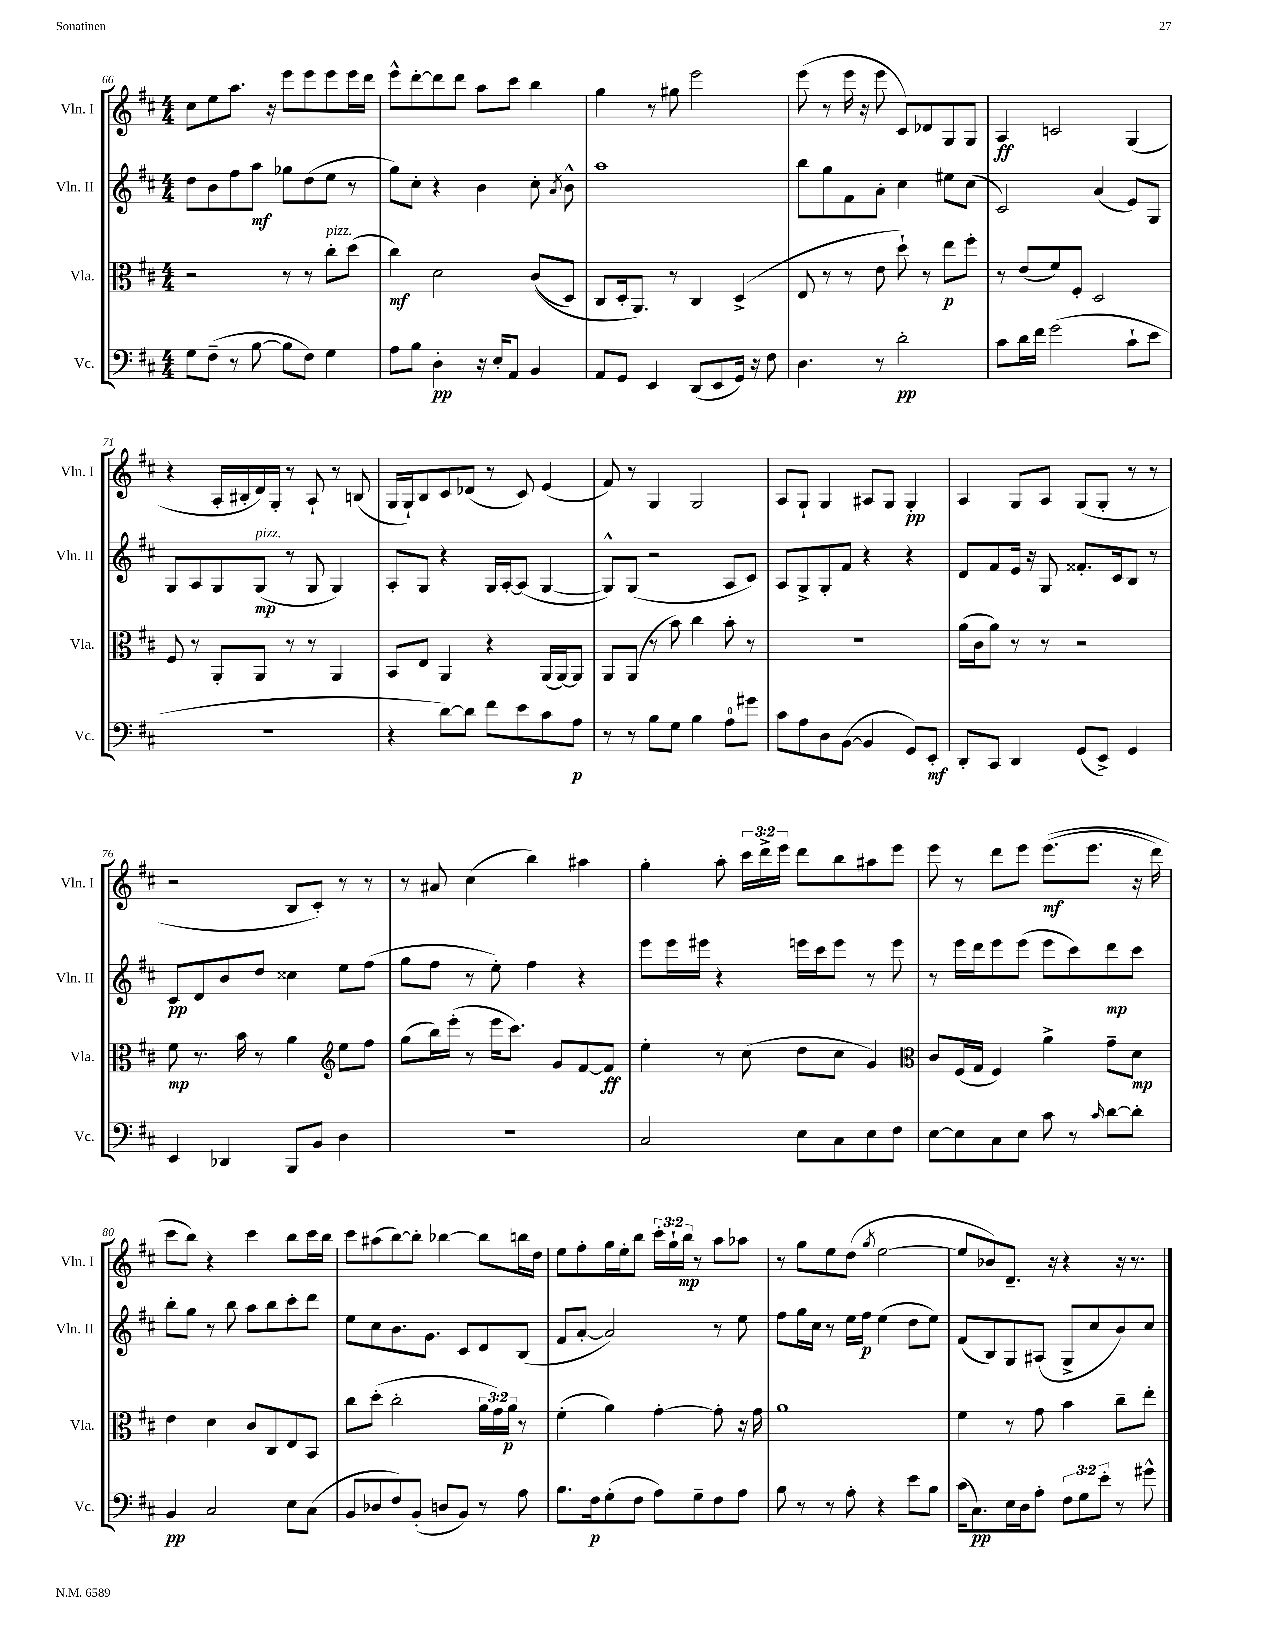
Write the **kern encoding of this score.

**kern	**dynam	**kern	**dynam	**kern	**dynam	**kern	**dynam
*part4	*part4	*part3	*part3	*part2	*part2	*part1	*part1
*staff4	*staff4	*staff3	*staff3	*staff2	*staff2	*staff1	*staff1
*I"Vc.	*	*I"Vla.	*	*I"Vln. II	*	*I"Vln. I	*
*I'Vc.	*	*I'Vla.	*	*I'Vln. II	*	*I'Vln. I	*
*clefF4	*	*clefC3	*	*clefG2	*	*clefG2	*
*k[f#c#]	*	*k[f#c#]	*	*k[f#c#]	*	*k[f#c#]	*
*M4/4	*	*M4/4	*	*M4/4	*	*M4/4	*
=66	=66	=66	=66	=66	=66	=66	=66
8G\L	.	2r	.	8dd\L	.	8cc#\L	.
(8F#~\J	.	.	.	8b\	.	8ee\	.
8r	.	.	.	8ff#\	.	8.aa\J	.
[8B\	.	.	.	8aa\J	mf	.	.
.	.	.	.	.	.	16r	.
8B\L]	.	8r	.	8gg-X\L	.	8eee\L	.
8F#\J)	.	8r	.	(8dd\	.	8eee\	.
!	!	!LO:TX:a:i:t=pizz.	!	!	!	!	!
4G\	.	8cc#'\L	.	8ee\J	.	8eee\	.
.	.	(8dd\J	.	8r	.	16eee\L	.
.	.	.	.	.	.	16ddd\JJ	.
=67	=67	=67	=67	=67	=67	=67	=67
8A\L	.	4cc#\)	mf	8gg\L)	.	8eee^^\L	.
8B\J	.	.	.	8cc#'\J	.	[8ddd'\	.
4D'\	pp	2d\	.	4r	.	8ddd\]	.
.	.	.	.	.	.	8ddd\J	.
16r	.	.	.	4b\	.	8aa\L	.
16E'/KL	.	.	.	.	.	.	.
8AA/J	.	.	.	.	.	8ccc#\J	.
4BB/	.	((8c#/L	.	8cc#'\	.	4bb\	.
.	.	.	.	8qa/	.	.	.
.	.	8D/J)	.	8b^^\	.	.	.
=68	=68	=68	=68	=68	=68	=68	=68
8AA/L	.	8C#/L	.	1aa	.	4gg\	.
8GG/J	.	16D'/k	.	.	.	.	.
.	.	8.AA/J)	.	.	.	.	.
4EE/	.	.	.	.	.	8r	.
.	.	8r	.	.	.	8gg#X\	.
(8DD/L	.	4C#/	.	.	.	2eee\	.
8EE/	.	.	.	.	.	.	.
16GG/Jk)	.	(4D^/	.	.	.	.	.
16r	.	.	.	.	.	.	.
8F#\	.	.	.	.	.	.	.
=69	=69	=69	=69	=69	=69	=69	=69
4.D\	.	8E/	.	8bb\L	.	(8eee\	.
.	.	8r	.	8gg\	.	8r	.
.	.	8r	.	8f#\	.	16eee\	.
.	.	.	.	.	.	16r	.
8r	.	8e\	.	8a'\J	.	8eee\	.
2d'\	pp	8dd`\)	.	4cc#\	.	8c#/L)	.
.	.	8r	.	.	.	8d-X/	.
.	.	8ee\L	p	8ee#X\L	.	8G/	.
.	.	8ff#'\J	.	(8cc#\J	.	8G/J	.
=70	=70	=70	=70	=70	=70	=70	=70
8c#\L	.	8r	.	2c#/)	.	4A/	ff
16d\L	.	(8e/L	.	.	.	.	.
16f#\JJ	.	.	.	.	.	.	.
(2g\	.	8f#/)	.	.	.	2cn/	.
.	.	8F#'/J	.	.	.	.	.
.	.	2D/	.	(4a/	.	.	.
8c#`\L	.	.	.	8e/L)	.	(4G/	.
8e\J	.	.	.	8G/J	.	.	.
!!LO:LB:g=z
=71	=71	=71	=71	=71	=71	=71	=71
1r	.	8F#/	.	8G/L	.	4r	.
.	.	8r	.	8A/	.	.	.
.	.	8AA'/L	.	8G/	.	16A'/LL	.
.	.	.	.	.	.	16B#X'/	.
!	!	!	!	!LO:TX:a:i:t=pizz.	!	!	!
.	.	8AA/J	.	(8G/J	mp	16d/)	.
.	.	.	.	.	.	16G'/JJ	.
.	.	8r	.	8r	.	8r	.
.	.	8r	.	8G/	.	8A`/	.
.	.	4AA/	.	4G/)	.	8r	.
.	.	.	.	.	.	(8Bn/	.
=72	=72	=72	=72	=72	=72	=72	=72
4r	.	8BB/L	.	8A'/L	.	16G/LL	.
.	.	.	.	.	.	16G`/J)	.
.	.	8E/J	.	8G/J	.	8B/	.
[8d\L)	.	4AA/	.	4r	.	8c#/	.
8d\J]	.	.	.	.	.	(8d-X/J	.
8f#\L	.	4r	.	16G/LL	.	8r	.
.	.	.	.	[16A'/J	.	.	.
8e\	.	.	.	(8A/J]	.	8c#/)	.
8c#\	.	(16AA/LL	.	[4G/	.	(4e/	.
.	.	[16AA/J)	.	.	.	.	.
8A\J	p	8AA/J]	.	.	.	.	.
=73	=73	=73	=73	=73	=73	=73	=73
8r	.	8AA/L	.	8G^^/L])	.	8f#/)	.
8r	.	(8AA/J	.	(8G/J	.	8r	.
8B\L	.	8r	.	2r	.	4G/	.
8G\J	.	8b\)	.	.	.	.	.
4B\	.	4cc#\	.	.	.	2G/	.
8A\L	.	8b'\	.	8A/L	.	.	.
8g#X\J	.	8r	.	8c#/J)	.	.	.
=74	=74	=74	=74	=74	=74	=74	=74
8c#\L	.	1r	.	8A/L	.	8A/L	.
8A\	.	.	.	8G^/	.	8G`/J	.
8D\	.	.	.	8G'/	.	4G/	.
([8BB\J	.	.	.	8f#/J	.	.	.
4BB/]	.	.	.	4r	.	8A#X/L	.
.	.	.	.	.	.	8G/J	.
8GG/L)	.	.	.	4r	.	4G'/	pp
8EE'/J	mf	.	.	.	.	.	.
=75	=75	=75	=75	=75	=75	=75	=75
8DD'/L	.	(16a\LL	.	8d/L	.	4A/	.
.	.	16c#\J	.	.	.	.	.
8CC#/J	.	8a\J)	.	8f#/	.	.	.
4DD/	.	8r	.	16e/Jk	.	8G/L	.
.	.	.	.	16r	.	.	.
.	.	8r	.	8G/	.	8A/J	.
(8GG/L	.	2r	.	8.f##X'/L	.	(8G/L	.
8EE^/J)	.	.	.	.	.	8G'/J	.
.	.	.	.	16c#/k	.	.	.
4GG/	.	.	.	8B/J	.	8r	.
.	.	.	.	8r	.	8r	.
!!LO:LB:g=z
=76	=76	=76	=76	=76	=76	=76	=76
4EE/	.	8f#\	mp	8c#/L	pp	2r	.
.	.	8.r	.	8d/	.	.	.
4DD-X/	.	.	.	8b/	.	.	.
.	.	16b\	.	.	.	.	.
.	.	8r	.	8dd/J	.	.	.
8BBB/L	.	4a\	.	4cc##X\	.	8B/L	.
8BB/J	.	.	.	.	.	8c#'/J)	.
*	*	*clefG2	*	*	*	*	*
4D\	.	8ee\L	.	8ee\L	.	8r	.
.	.	8ff#\J	.	(8ff#\J	.	8r	.
=77	=77	=77	=77	=77	=77	=77	=77
1r	.	(8gg\L	.	8gg\L	.	8r	.
.	.	16bb\L)	.	8ff#\J	.	8a#X/	.
.	.	(16eee'\JJ	.	.	.	.	.
.	.	8r	.	8r	.	(4cc#\	.
.	.	16eee\KL	.	8ee'\)	.	.	.
.	.	8.ccc#\J)	.	.	.	.	.
.	.	.	.	4ff#\	.	4bb\)	.
.	.	8g/L	.	.	.	.	.
.	.	[8f#/	.	4r	.	4aa#X\	.
.	.	8f#/J]	ff	.	.	.	.
=78	=78	=78	=78	=78	=78	=78	=78
2C#/	.	4ee'\	.	8eee\L	.	4gg'\	.
.	.	.	.	16eee\L	.	.	.
.	.	.	.	16eee#X\JJ	.	.	.
.	.	8r	.	4r	.	8aa'\	.
.	.	(8cc#\	.	.	.	24ccc#\LL	.
.	.	.	.	.	.	24ddd^\	.
.	.	.	.	.	.	24eee\JJ	.
8E\L	.	8dd\L	.	16eeen\LL	.	8ddd\L	.
.	.	.	.	16ccc#\J	.	.	.
8C#\	.	8cc#\J	.	8eee\J	.	8bb\	.
8E\	.	4g/)	.	8r	.	8aa#X\	.
8F#\J	.	.	.	8eee\	.	8eee\J	.
=79	=79	=79	=79	=79	=79	=79	=79
*	*	*clefC3	*	*	*	*	*
[8E\L	.	8c#/L	.	8r	.	8eee\	.
8E\]	.	(16F#/L	.	16eee\LL	.	8r	.
.	.	16G/JJ	.	16ddd\J	.	.	.
8C#\	.	4F#/)	.	8eee\	.	8ddd\L	.
8E\J	.	.	.	(8eee\J	.	8eee\J	.
8c#\	.	4a^\	.	8eee\L	.	((8.eee\L	mf
8r	.	.	.	8ccc#\)	.	.	.
.	.	.	.	.	.	8.eee\J	.
16qqc#/	.	.	.	.	.	.	.
[8d\L	.	8g~\L	.	8ddd\	mp	.	.
8d'\J]	.	8d\J	mp	8ccc#\J	.	16r	.
.	.	.	.	.	.	16ddd\)	.
!!LO:LB:g=z
=80	=80	=80	=80	=80	=80	=80	=80
4BB/	pp	4e\	.	8bb'\L	.	8ccc#\L	.
.	.	.	.	8gg\J	.	8bb\J)	.
2C#/	.	4d\	.	8r	.	4r	.
.	.	.	.	8bb\	.	.	.
.	.	8c#/L	.	8aa\L	.	4ccc#\	.
.	.	8C#/	.	8bb\	.	.	.
8E\L	.	8E/	.	8ccc#'\	.	8bb\L	.
(8C#\J	.	8BB/J	.	8ddd\J	.	16ccc#\L	.
.	.	.	.	.	.	16bb\JJ	.
=81	=81	=81	=81	=81	=81	=81	=81
8BB/L	.	8cc#\L	.	8ee\L	.	8ccc#\L	.
8D-X/	.	(8dd'\J	.	8cc#\	.	(8aa#X\	.
8F#/)	.	2cc#'\	.	8.b\	.	[8bb\)	.
(8BB'/J	.	.	.	.	.	8bb'\J]	.
.	.	.	.	8.g\J	.	.	.
8Dn/L	.	.	.	.	.	[4bb-X\	.
8BB/J)	.	.	.	8c#/L	.	.	.
8r	.	24a\LL	.	8d/	.	8bb-\L]	.
.	.	24g\)	.	.	.	.	.
.	.	24a\JJ	p	.	.	.	.
8A\	.	8r	.	(8B/J	.	16bbn\L	.
.	.	.	.	.	.	16dd\JJ	.
=82	=82	=82	=82	=82	=82	=82	=82
8.B\L	.	(4f#'\	.	8f#/L	.	8ee\L	.
.	.	.	.	[8a'/J	.	8ff#'\	.
16F#\k	p	.	.	.	.	.	.
(8G'\	.	4a\)	.	2a/])	.	16gg\L	.
.	.	.	.	.	.	16ee'\J	.
8F#\J	.	.	.	.	.	8bb\J	.
8A\L)	.	[4g'\	.	.	.	24ccc#'\LL	.
.	.	.	.	.	.	24gg`\	.
.	.	.	.	.	.	24bb\JJ	mp
8G~\	.	.	.	.	.	8r	.
8F#\	.	8g'\]	.	8r	.	8aa\L	.
8A\J	.	16r	.	8ee\	.	8aa-X\J	.
.	.	16g\	.	.	.	.	.
=83	=83	=83	=83	=83	=83	=83	=83
8B\	.	1a	.	8ff#\L	.	8r	.
8r	.	.	.	16gg\L	.	8gg\L	.
.	.	.	.	16cc#\JJ	.	.	.
8r	.	.	.	8r	.	8ee\	.
8A'\	.	.	.	16ee\LL	.	(8dd\J	.
.	.	.	.	16ff#\JJ	p	.	.
.	.	.	.	.	.	8qgg/	.
4r	.	.	.	(4ee\	.	[2ee\	.
8e\L	.	.	.	8dd\L	.	.	.
8B\J	.	.	.	8ee\J)	.	.	.
=84	=84	=84	=84	=84	=84	=84	=84
(16c#\KL	.	4f#\	.	(8f#/L	.	8ee/L]	.
8.C#\)	pp	.	.	.	.	.	.
.	.	.	.	8B/)	.	8b-X/)	.
16E\L	.	8r	.	8G/	.	8.d~/J	.
16D\J	.	.	.	.	.	.	.
8A'\J	.	8g\	.	(8A#X/J	.	.	.
.	.	.	.	.	.	16r	.
12F#\L	.	4b\	.	8G^/L	.	4r	.
12G\	.	.	.	.	.	.	.
.	.	.	.	8cc#/	.	.	.
12e'\J	.	.	.	.	.	.	.
8r	.	8cc#~\L	.	8b/)	.	16r	.
.	.	.	.	.	.	8.r	.
8g#X^^\	.	8ee'\J	.	8cc#/J	.	.	.
==	==	==	==	==	==	==	==
*-	*-	*-	*-	*-	*-	*-	*-
